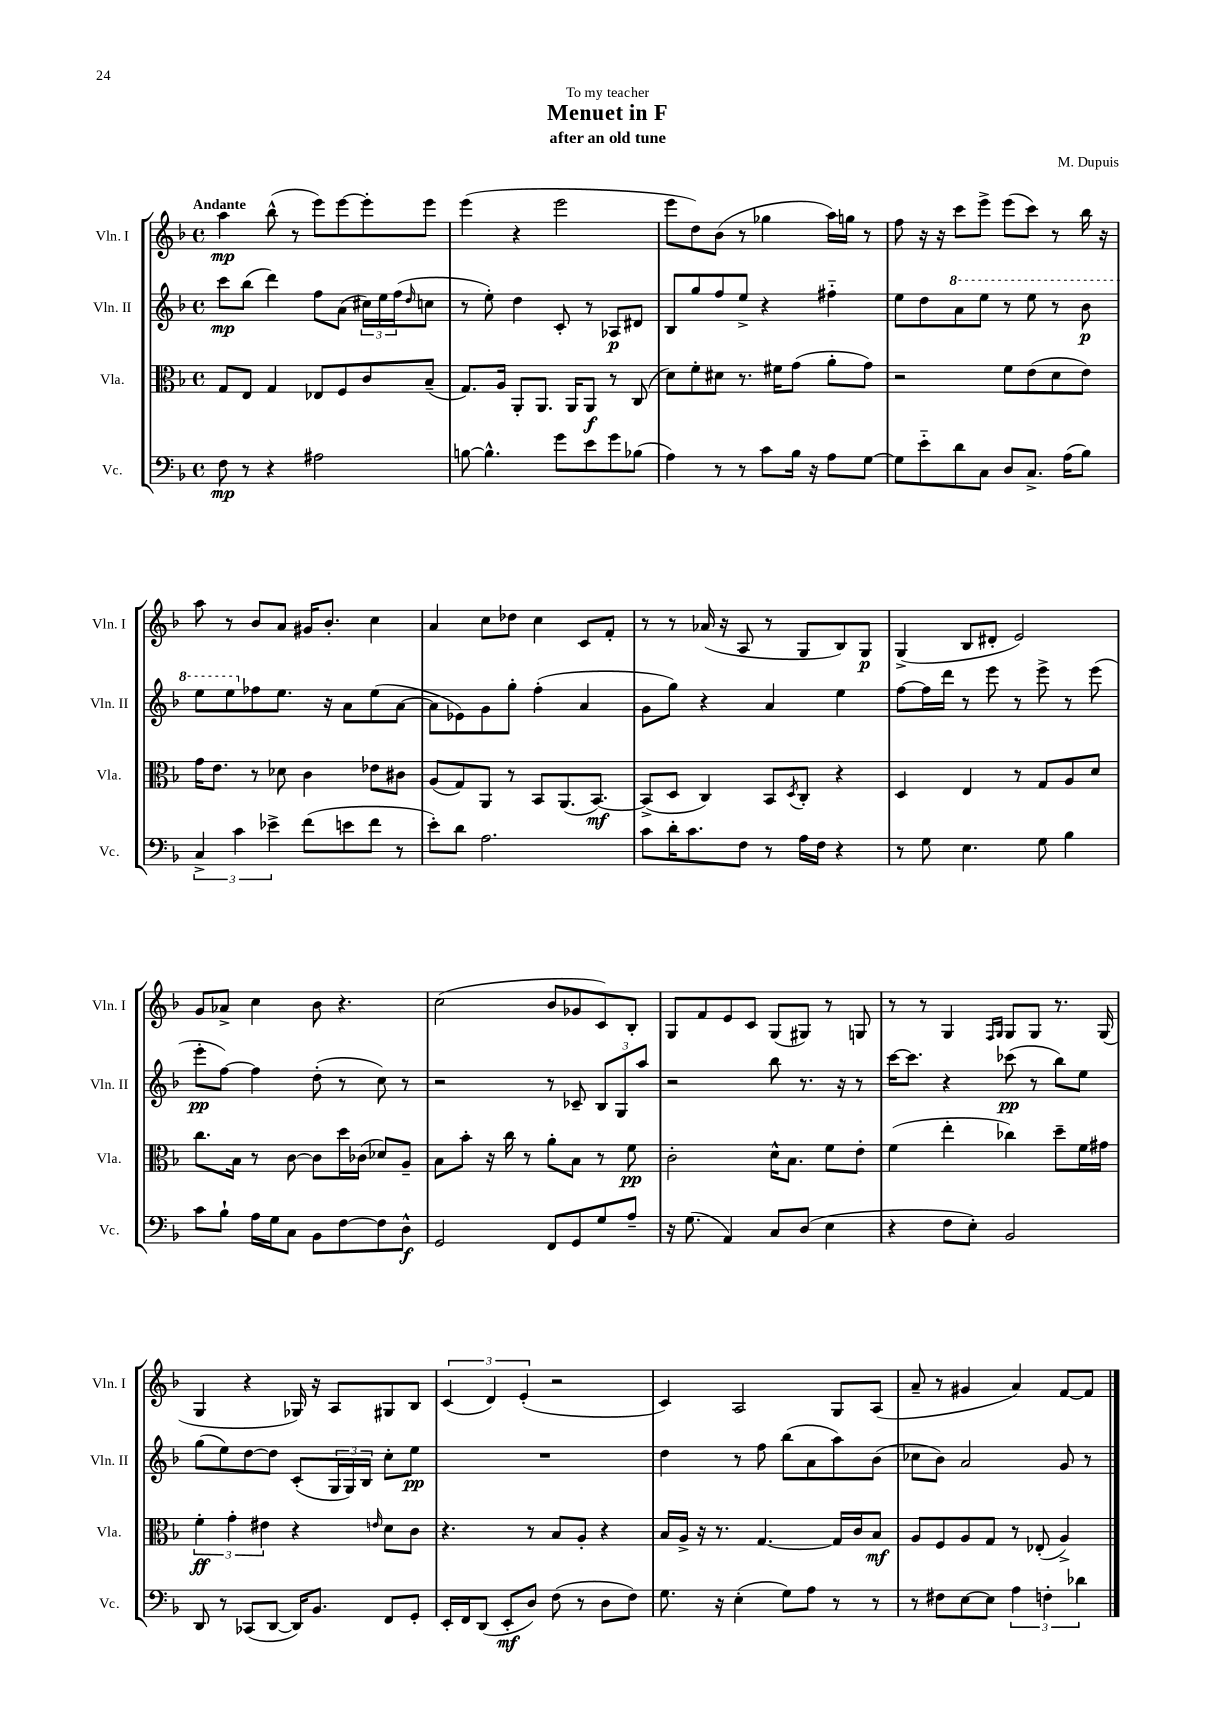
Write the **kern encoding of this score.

**kern	**kern	**kern	**kern
*staff4	*staff3	*staff2	*staff1
*clefF4	*clefC3	*clefG2	*clefG2
*k[b-]	*k[b-]	*k[b-]	*k[b-]
*M4/4	*M4/4	*M4/4	*M4/4
*met(c)	*met(c)	*met(c)	*met(c)
8F	8G	8ccc	4aa
8r	8E	(8bb-	.
4r	4G	4ddd)	(8bb-^^
.	.	.	8r
2A#	8E-	8ff	8eee)
.	8F	(8a	[8eee
.	8c	24cc#)	8eee']
.	.	24ee	.
.	.	(24ff	.
.	.	16qqdd	.
.	(8B-~	8cc	8eee
=	=	=	=
[8B	8.G)	8r	(4eee
4.B^^]	.	8ee')	.
.	16A	.	.
.	8AA'	4dd	4r
.	8.AA	.	.
8g	.	8c'	2eee
.	16AA	.	.
8e	8AA	8r	.
8g	8r	8A-	.
(8B-	(8C	8d#	.
=	=	=	=
4A)	8d)	8B-	8eee
.	8f'	8gg	8dd)
8r	8d#	8ff	(8b-
8r	8.r	8ee^	8r
8c	.	4r	4gg-
.	16f#	.	.
16B-	(8g	.	.
16r	.	.	.
8A	8a'	4ff#'~	16aa)
.	.	.	16gg
[8G	8g)	.	8r
=	=	=	=
8G]	2r	8ee	8ff
8e'~	.	8dd	16r
.	.	.	16r
8d	.	8aa	8ccc
8C	.	8eee	8eee^
8D	8f	8r	(8eee
8.C^	(8e	8eee	8ccc)
.	8d	8r	8r
(16A	.	.	.
8B-)	8e)	8bb-	16bb-
.	.	.	16r
=	=	=	=
6C^	16g	8eee	8aa
.	8.e	.	.
.	.	8eee	8r
6c	.	.	.
.	8r	8ff-	8b-
6e-^	.	.	.
.	8d-	8.ee	8a
(8f	4c	.	16g#
.	.	16r	8.b-'
8e	.	8a	.
8f	8e-	(8ee	4cc
8r	8c#	[8a	.
=	=	=	=
8e')	(8A	8a]	4a
8d	8G)	8e-)	.
2.A	8AA	8g	8cc
.	8r	8gg'	8dd-
.	8BB-	(4ff'	4cc
.	(8.AA	.	.
.	.	4a	8c
.	[8.BB-)	.	.
.	.	.	8f'
=	=	=	=
8c	(8BB-^]	8g	8r
16d'	8D	8gg)	8r
8.c	.	.	.
.	4C)	4r	(16a-
.	.	.	16r
8F	.	.	8A
8r	8BB-	4a	8r
.	8qD	.	.
16A	8C'	.	8G
16F	.	.	.
4r	4r	4ee	8B-)
.	.	.	8G
=	=	=	=
8r	4D	[8ff	(4G^
8G	.	16ff]	.
.	.	16ddd	.
4.E	4E	8r	8B-
.	.	8eee	8d#'
.	8r	8r	2e)
8G	8G	8eee^	.
4B-	8A	8r	.
.	8d	(8eee	.
=	=	=	=
8c	8.cc	8eee'	8g
8B-`	.	[8ff)	8a-^
.	16B-	.	.
16A	8r	4ff]	4cc
16G	.	.	.
8C	[8c	.	.
8BB-	8c]	(8dd'	8b-
[8F	16dd	8r	4.r
.	(16c-	.	.
8F]	8d-)	8cc)	.
8D^^	8A~	8r	.
=	=	=	=
2GG	8B-	2r	(2cc
.	8b-'	.	.
.	16r	.	.
.	16cc	.	.
.	8r	.	.
8FF	8a'	8r	8b-
8GG	8B-	8c-~	8g-
8G	8r	12B-	8c)
.	.	12G	.
8A~	8f	.	8B-'
.	.	12aa	.
=	=	=	=
16r	2c'	2r	8G
(8.G	.	.	.
.	.	.	8f
4AA)	.	.	8e
.	.	.	8c
8C	16d^^	8bb-	(8G
.	8.B-	.	.
(8D	.	8.r	8G#)
4E	8f	.	8r
.	.	16r	.
.	8e'	8r	8G
=	=	=	=
4r	(4f	[16ccc	8r
.	.	8.ccc]	.
.	.	.	8r
8F	4ee'	4r	4G
8E')	.	.	.
.	.	.	16qqF
.	.	.	16qqG
2BB-	4cc-)	(8ccc-	8G
.	.	8r	8G
.	8dd~	8bb-)	8.r
.	16f	8ee	.
.	16g#	.	(16G
=	=	=	=
8DD	6f'	(8gg	4G
8r	.	8ee)	.
.	6g'	.	.
(8CC-	.	[8dd	4r
.	6e#	.	.
[8DD	.	8dd]	.
16DD])	4r	(8c'	16G-)
8.BB-	.	.	16r
.	.	24G	8A
.	.	24G)	.
.	.	24B-	.
.	16qqe	.	.
8FF	8d	8cc'	8G#
8GG'	8c	8ee	8B-
=	=	=	=
16EE'	4.r	1r	(6c
16FF	.	.	.
(8DD	.	.	.
.	.	.	6d)
8EE'	.	.	.
.	.	.	(6e'
8D)	8r	.	.
(8F	8B-	.	2r
8r	8A'	.	.
8D	4r	.	.
8F)	.	.	.
=	=	=	=
8.G	16B-	4dd	4c)
.	16A^	.	.
.	16r	.	.
16r	8.r	.	.
(4E'	.	8r	2A
.	[4.G	8ff	.
8G)	.	(8bb-	.
8A	.	8a	.
8r	16G]	8aa)	8G
.	16c	.	.
8r	8B-	(8b-	(8A
=	=	=	=
8r	8A	8cc-	8a~
8F#	8F	8b-)	8r
[8E	8A	2a	4g#
8E]	8G	.	.
6A	8r	.	4a)
.	(8E-'	.	.
6F'	.	.	.
.	4A^)	8g	[8f
6d-	.	.	.
.	.	8r	8f]
==	==	==	==
*-	*-	*-	*-
